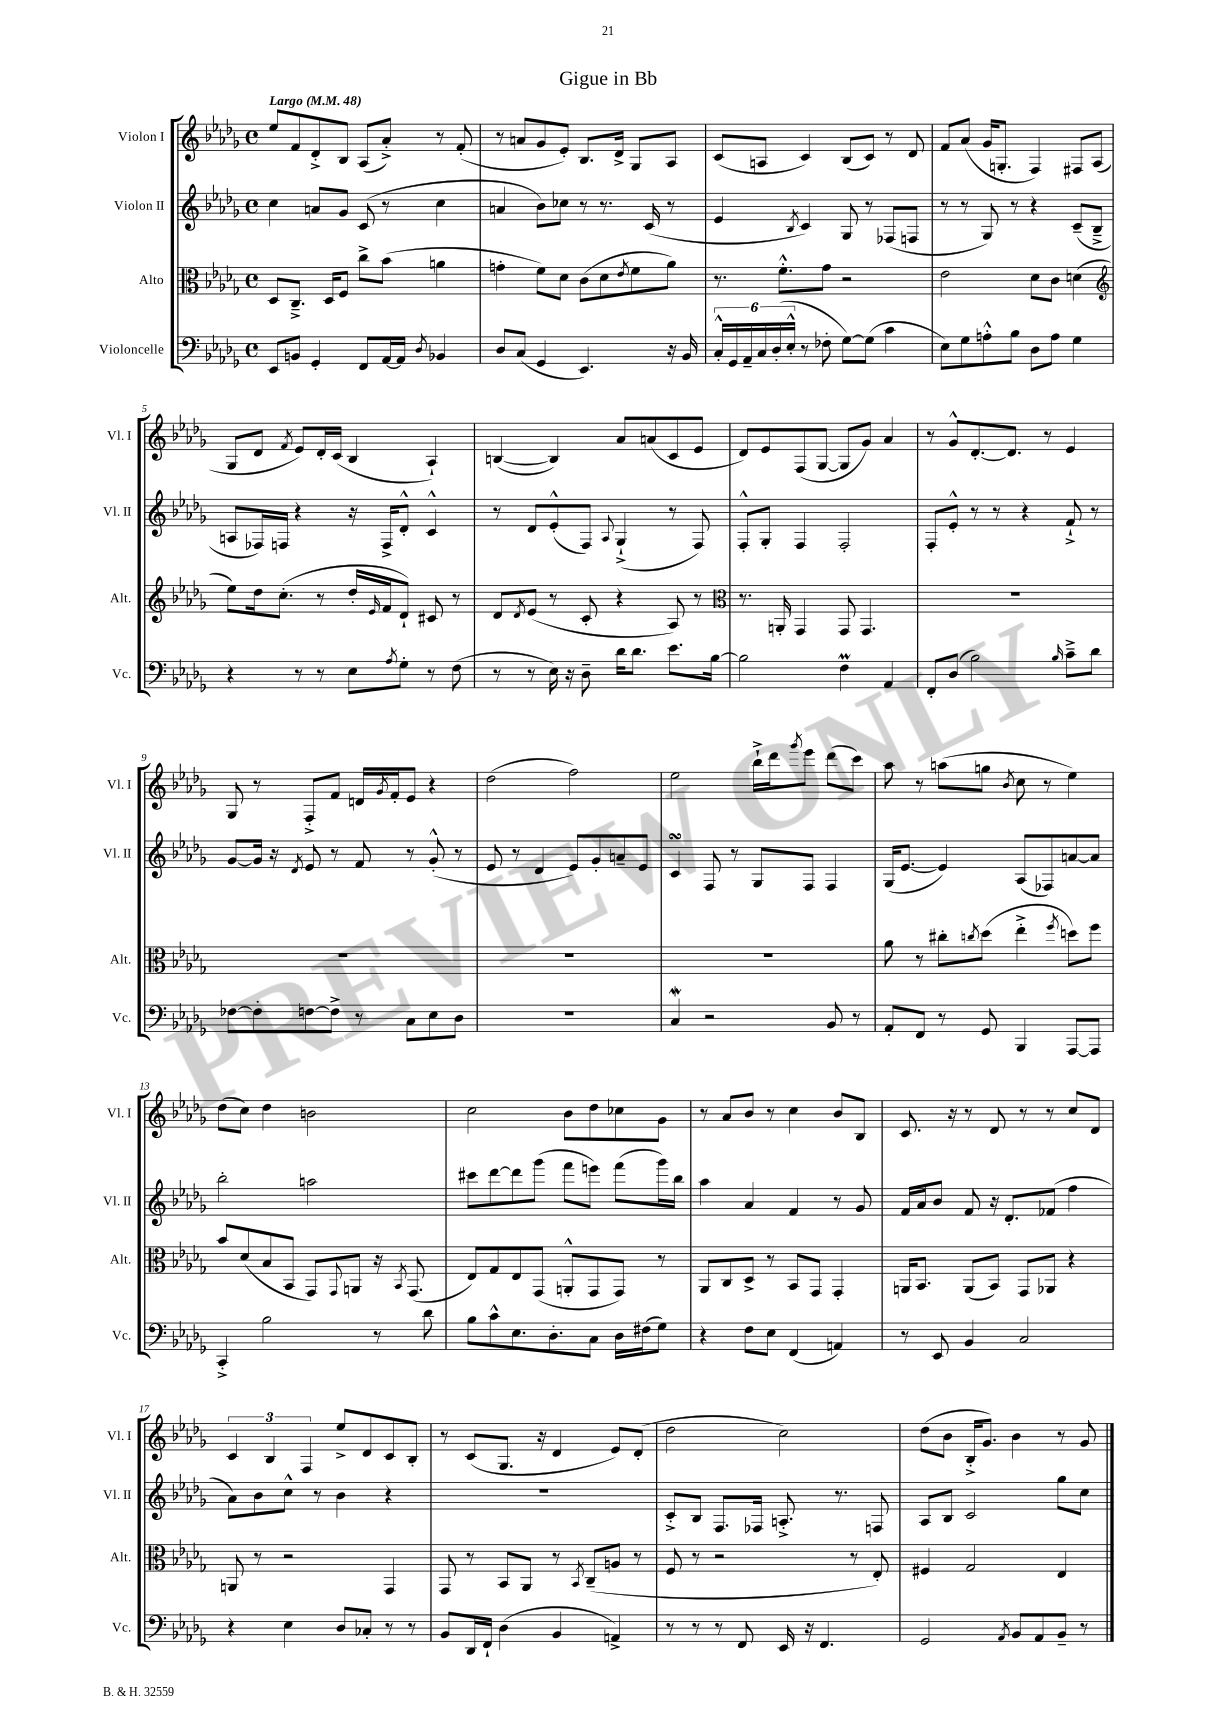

**kern	**kern	**kern	**kern
*staff4	*staff3	*staff2	*staff1
*clefF4	*clefC3	*clefG2	*clefG2
*k[b-e-a-d-g-]	*k[b-e-a-d-g-]	*k[b-e-a-d-g-]	*k[b-e-a-d-g-]
*M4/4	*M4/4	*M4/4	*M4/4
*met(c)	*met(c)	*met(c)	*met(c)
*MM48	*MM48	*MM48	*MM48
8EE-	8D-	4cc	8ee-
8BB	8.C~^	.	8f
4GG-'	.	8a	8d-'^
.	16D-	.	.
.	8F	8g-	8B-
8FF	8cc^	(8c	(8A-
[16AA-	(8b-	8r	8a-'^)
16AA-]	.	.	.
8qD-	.	.	.
4BB-	4a	4cc	8r
.	.	.	(8f'
=	=	=	=
8D-	4g'	4a	8r
(8C	.	.	8a
4GG-	8f)	8b-)	8g-
.	8d-	8cc-	8e-')
4.EE-)	(8c	8r	8.B-
.	8d-	8.r	.
.	.	.	16d-^
.	8qe-	.	.
.	8f	.	8G-
.	.	(16c	.
16r	8a-)	8r	8A-
16BB-	.	.	.
=	=	=	=
24C'^^	8.r	4e-	(8c
24GG-	.	.	.
24AA-~	.	.	.
24C	.	.	8A
(24D-'	.	.	.
.	8.f'^^	.	.
24E-'^^	.	.	.
.	.	8qB-	.
8r	.	4c)	4c)
8F-'	8g-	.	.
[8G-)	2r	8G-	(8B-
(8G-]	.	8r	8c)
4c	.	(8F-	8r
.	.	8F	8d-
=	=	=	=
8E-)	2e-	8r	8f
8G-	.	8r	(8a-
8A'^^	.	8G-)	16g-
.	.	.	8.G'
8B-	.	8r	.
8D-	8d-	4r	4F)
8A	8c	.	.
4G-	(4d	(8c~	8F#
.	.	8B-~^	(8A-
=	=	=	=
*	*clefG2	*	*
4r	8ee-)	8A	8G-
.	16dd-	16F-)	8d-
.	(8.cc'	16F	.
.	.	.	8qf
8r	.	4r	8e-)
8r	8r	.	16d-'
.	.	.	(16c
8E-	16dd-'	16r	4B-
.	16qqe-	.	.
.	16f	16F^	.
8qA-	.	.	.
8G-'	8d-`)	8d-'^^	.
8r	8c#	4c^^	4A-`)
(8F	8r	.	.
=	=	=	=
8r	8d-	8r	([4B
.	8qd-	.	.
8r	(8e-	8d-	.
16E-)	8r	(8e-'^^	4B])
16r	.	.	.
8D-~	8c'	8F)	.
.	.	8qqA-	.
16d-	4r	(4G-`^	8a-
8.d-	.	.	.
.	.	.	(8a
8.e-	8A-)	8r	8c
.	8r	8F)	8e-
[16B-	.	.	.
=	=	=	=
*	*clefC3	*	*
2B-]	8.r	8F'^^	8d-)
.	.	8G-'	8e-
.	16AA'	.	.
.	4GG-	4F	(8F
.	.	.	[8G-
4F	8GG-	2F'	8G-]
.	4.GG-	.	8g-)
4AA-	.	.	4a-
=	=	=	=
8FF'	1r	8F'	8r
(8D-	.	8e-'^^	8g-^^
2B-)	.	8r	[8.d-'
.	.	8r	.
.	.	.	8.d-]
.	.	4r	.
.	.	.	8r
16qqB-	.	.	.
8c~^	.	8f`^	4e-
8d-	.	8r	.
=	=	=	=
[8F-	1r	[8g-	8G-
8F-']	.	16g-]	8r
.	.	16r	.
.	.	8qd-	.
[8F	.	8e-	8F'^
8F^]	.	8r	8f
8r	.	8f	16d
.	.	.	8qg-
.	.	.	16f'
8C	.	8r	8e-
8E-	.	(8g-'^^	4r
8D-	.	8r	.
=	=	=	=
1r	1r	8e-	(2dd-
.	.	8r	.
.	.	4d-	.
.	.	8e-)	2ff)
.	.	8g-'	.
.	.	8a~	.
.	.	8e-	.
=	=	=	=
4C	1r	4c	2ee-
2r	.	8F	.
.	.	8r	.
.	.	8G-	16bb-`^
.	.	.	16ddd-
.	.	.	8qggg-
.	.	8F	8eee-
8BB-	.	4F	(8ddd-
8r	.	.	8ccc)
=	=	=	=
8AA-'	8a-	(16G-	8aa-
.	.	[8.e-	.
8FF	8r	.	8r
8r	8cc#'	4e-])	(8aa
.	8qcc	.	.
8GG-	(8dd-	.	8gg
.	.	.	8qb-
4BBB-	4ee-'^	(8A-	8cc
.	.	8F-)	8r
.	8qff	.	.
[8AAA-	8dd)	[8a	4ee-)
8AAA-]	8ff	8a]	.
=	=	=	=
4CC'^	8b-	2bb-'	(8dd-
.	(8d-	.	8cc)
2B-	8B-	.	4dd-
.	8BB-	.	.
.	8GG-)	2aa	2b
.	8qqGG-	.	.
.	8AA	.	.
8r	16r	.	.
.	8qBB-	.	.
.	(8.GG-	.	.
8d-	.	.	.
=	=	=	=
8B-	8E-)	8ccc#	2cc
8c^^	8G-	[8ddd-	.
8.E-	8E-	8ddd-]	.
.	(8GG-	(8ggg-	.
8.D-'	.	.	.
.	8AA'^^	8fff	8b-
8C	8GG-	8eee)	8dd-
16D-	8GG-)	(8fff	8cc-
(16F#	.	.	.
8G-)	8r	16ggg-)	8g-
.	.	16bb-	.
=	=	=	=
4r	8AA-	4aa-	8r
.	8C	.	8a-
8F	8D-^	4a-	8b-
8E-	8r	.	8r
(4FF	8BB-	4f	4cc
.	8GG-	.	.
4AA)	4GG-'	8r	8b-
.	.	8g-	8B-
=	=	=	=
8r	16AA	16f	8.c
.	8.BB-	16a-	.
8EE-	.	8b-	.
.	.	.	16r
4BB-	(8AA	8f	8r
.	8BB-)	16r	8d-
.	.	8.d-'	.
2C	8GG-	.	8r
.	8AA-	(8f-	8r
.	4r	4ff	8cc
.	.	.	8d-
=	=	=	=
4r	8AA	8a-)	6c
.	8r	8b-	.
.	.	.	6B-
4E-	2r	8cc^^	.
.	.	.	6F
.	.	8r	.
8D-	.	4b-	8ee-^
8C-'	.	.	8d-
8r	4GG-	4r	8c
8r	.	.	8B-'
=	=	=	=
8BB-	8GG-	1r	8r
16DD-	8r	.	(8c
16FF`	.	.	.
(4D-	8BB-	.	8.G-
.	8AA-	.	.
.	.	.	16r
4BB-	8r	.	4d-
.	8qBB-	.	.
.	(8C~	.	.
4AA^)	8A	.	8e-)
.	8r	.	(8d-'
=	=	=	=
8r	8F	8c'^	2dd-
8r	8r	8B-	.
8r	2r	8.F	.
8FF	.	.	.
.	.	16F-	.
16EE-	.	8.A'^	2cc)
16r	.	.	.
4.FF	.	.	.
.	.	8.r	.
.	8r	.	.
.	8E-')	8F	.
=	=	=	=
2GG-	4F#	8A-	(8dd-
.	.	8B-	8b-
.	2G-	2c	16B-'^
.	.	.	8.g-)
8qAA-	.	.	.
8BB-	.	.	4b-
8AA-	.	.	.
8BB-~	4E-	8gg-	8r
8r	.	8cc	8g-
==	==	==	==
*-	*-	*-	*-
